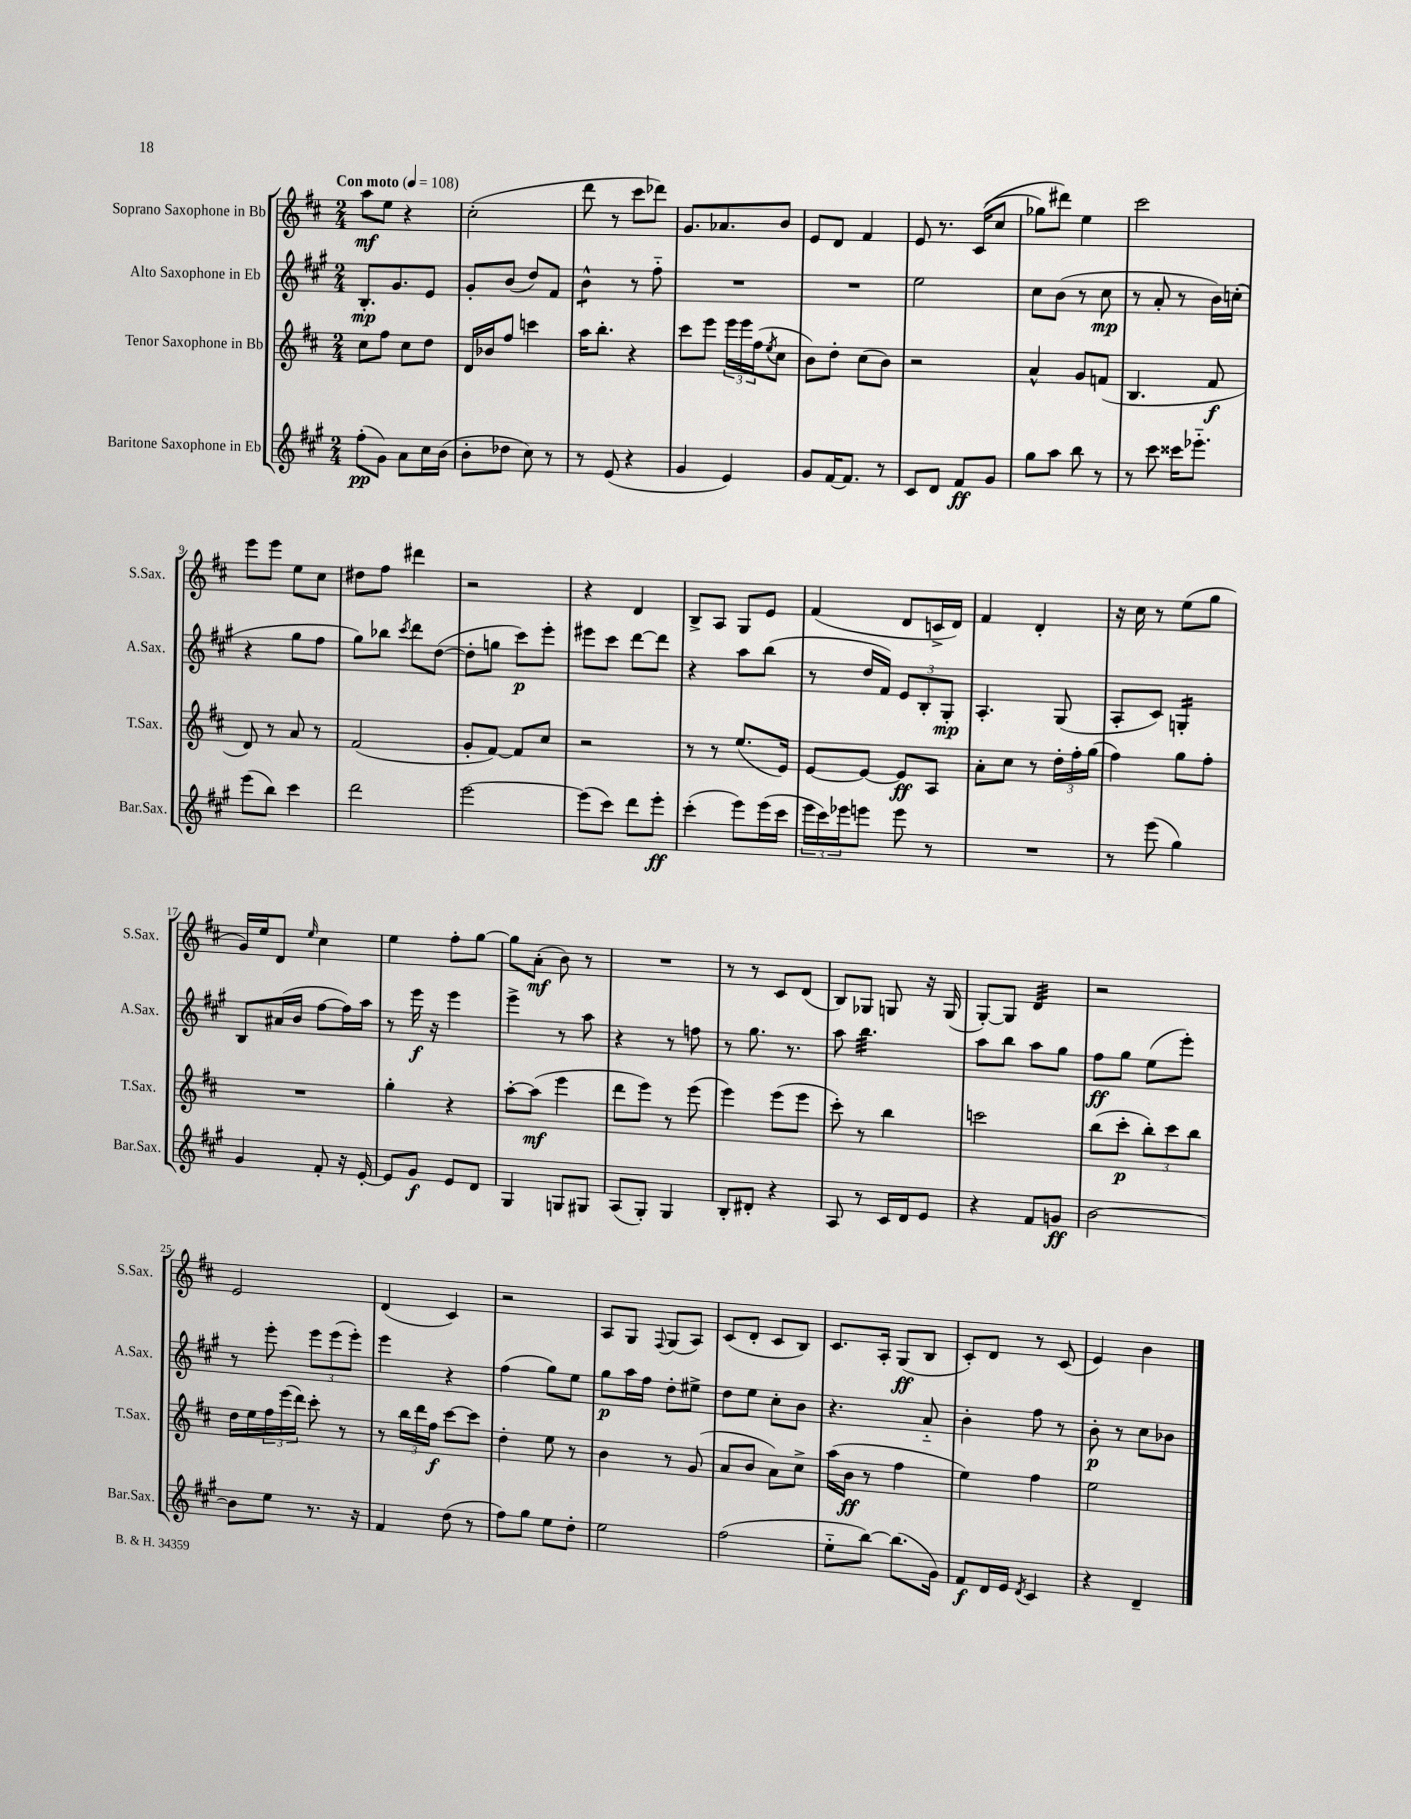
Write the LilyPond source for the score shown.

<<
\new StaffGroup <<
\new Staff = "s0" \with { instrumentName = "Soprano Saxophone in Bb" shortInstrumentName = "S.Sax." } {
    \clef treble \key d \major \numericTimeSignature \time 2/4 \tempo "Con moto" 4 = 108
    a''8\mf e''8 r4 |
    cis''2-.( |
    d'''8 r8 cis'''8 des'''8) |
    g'8. aes'8. b'8 |
    e'8 d'8 fis'4 |
    e'8 r8. cis'16(\( cis''8 |
    ges''8) dis'''8\) e''4 |
    cis'''2 |
    e'''8 e'''8 e''8 cis''8 |
    dis''8 fis''8 dis'''4 |
    r2 |
    r4 d'4 |
    b8-> a8 g8 e'8 |
    fis'4( d'8 c'16-> d'16) |
    fis'4 d'4-. |
    r16 cis''16 r8 e''8( g''8 |
    g'16) e''16 d'8 \grace { e''16 } cis''4 |
    e''4 fis''8-. g''8~ |
    g''8 a'8-.\mf( b'8) r8 |
    R2 |
    r8 r8 cis'8 d'8( |
    b8) ges8 g8 r16 g16( |
    g8~-.) g8 d'4:32 |
    r2 |
    e'2 |
    d'4( cis'4) |
    r2 |
    a8 g8 \appoggiatura { fis8 } g8( a8) |
    cis'8( d'8-. cis'8 b8) |
    cis'8. a16-. g8\ff( b8 |
    cis'8-.) d'8 r8 cis'8( |
    e'4) b'4 \bar "|." |
}
\new Staff = "s1" \with { instrumentName = "Alto Saxophone in Eb" shortInstrumentName = "A.Sax." } {
    \clef treble \key a \major \numericTimeSignature \time 2/4
    b8.-.\mp gis'8. e'8 |
    gis'8-. b'8( d''8) fis'8 |
    b'4:8-^ r8 fis''8-_ |
    R2 |
    R2 |
    e''2 |
    cis''8 b'8( r8 cis''8\mp |
    r8 a'8-. r8 b'16) c''16-.( |
    r4 gis''8 fis''8 |
    gis''8) bes''8 \acciaccatura { cis'''8 } d'''8 d''8~( |
    d''8-. g''8 cis'''8\p) e'''8-. |
    eis'''8 cis'''8 d'''8~ d'''8 |
    r4 a''8 b''8( |
    r8 d''16 fis'16) \tuplet 3/2 { e'8 b8-. gis8-.\mp } |
    a4.-. gis8( |
    a8-. cis'8) g4:16-. |
    b8 ais'16( b'16 fis''8~ fis''16) a''16 |
    r8 e'''16\f r16 e'''4 |
    e'''4-> r8 a''8 |
    r4 r8 f''8 |
    r8 gis''8. r8. |
    a''8 b''4.:32 |
    a''8 b''8 a''8 gis''8 |
    fis''8\ff gis''8 e''8( e'''8-.) |
    r8 e'''8-. \tuplet 3/2 { e'''8 e'''8( e'''8-.) } |
    e'''4 r4 |
    fis''4( gis''8) e''8 |
    gis''8\p a''16 fis''16 d''8-. eis''8-> |
    d''8 e''8 cis''8-. b'8 |
    r4. a'8-_ |
    b'4-. fis''8 r8 |
    b'8-.\p r8 cis''8 bes'8 \bar "|." |
}
\new Staff = "s2" \with { instrumentName = "Tenor Saxophone in Bb" shortInstrumentName = "T.Sax." } {
    \clef treble \key d \major \numericTimeSignature \time 2/4
    cis''8 fis''8 cis''8 d''8 |
    d'16 bes'16 fis''8 c'''4 |
    a''16 b''8.-. r4 |
    cis'''8 e'''8 \tuplet 3/2 { e'''16 e'''16 fis''16( } \acciaccatura { e''8 } cis''8 |
    b'8) d''8-. cis''8( b'8) |
    r2 |
    a'4-^ g'8 f'8( |
    b4. fis'8\f |
    d'8) r8 a'8 r8 |
    fis'2( |
    g'8-. fis'8~) fis'8 cis''8 |
    r2 |
    r8 r8 e''8.( e'16) |
    e'8~ e'8~ e'8\ff a8 |
    a'8-. cis''8 r8 \tuplet 3/2 { d''16-. fis''16-. g''16( } |
    fis''4) g''8 fis''8-. |
    R2 |
    g''4-. r4 |
    a''8~-. a''8\mf( e'''4 |
    d'''8 e'''8) r8 e'''8( |
    e'''4) e'''8( e'''8 |
    cis'''8-.) r8 b''4 |
    c'''2 |
    b''8( cis'''8-.\p \tuplet 3/2 { b''8-.) cis'''8 b''8 } |
    d''16 e''16 \tuplet 3/2 { fis''16 e'''16( d'''16) } cis'''8-. r8 |
    r8 \tuplet 3/2 { b''16 d'''16 fis''16\f } cis'''8~ cis'''8 |
    d''4-. e''8 r8 |
    b'4 r8 g'8( |
    a'8 b'8 a'8) cis''8-> |
    a''16( b'16\ff r8 fis''4 |
    e''4) fis''4 |
    e''2 \bar "|." |
}
\new Staff = "s3" \with { instrumentName = "Baritone Saxophone in Eb" shortInstrumentName = "Bar.Sax." } {
    \clef treble \key a \major \numericTimeSignature \time 2/4
    fis''8-.\pp( gis'8) a'8 cis''16 b'16( |
    b'8-. des''8 cis''8) r8 |
    r8 e'8( r4 |
    gis'4 e'4) |
    gis'8 fis'16~ fis'8. r8 |
    cis'8 d'8 fis'8\ff gis'8 |
    gis''8 a''8 b''8 r8 |
    r8 cis'''8 cisis'''16 ees'''8.-_ |
    e'''8( b''8) cis'''4 |
    d'''2 |
    e'''2~ |
    e'''8( cis'''8) d'''8 e'''8-.\ff |
    cis'''4-.( e'''8) e'''16( cis'''16 |
    \tuplet 3/2 { e'''16 cis'''16) ees'''16 } e'''8 e'''8 r8 |
    R2 |
    r8 e'''8( gis''4) |
    gis'4 fis'8-. r16 e'16~-. |
    e'8 gis'8\f e'8 d'8 |
    gis4 g8 gis8 |
    a8( gis8-.) gis4 |
    b8-. dis'8-. r4 |
    a8 r8 cis'16 d'16 e'8 |
    r4 fis'8 g'8\ff |
    b'2~ |
    b'8 e''8 r8. r16 |
    fis'4 d''8( r8 |
    fis''8) gis''8 e''8 d''8-. |
    e''2 |
    fis''2( |
    e''8-_ b''8~) b''8.( gis'16) |
    fis'8\f d'16 e'16 \acciaccatura { d'8 } cis'4 |
    r4 d'4-- \bar "|." |
}
>>
>>
